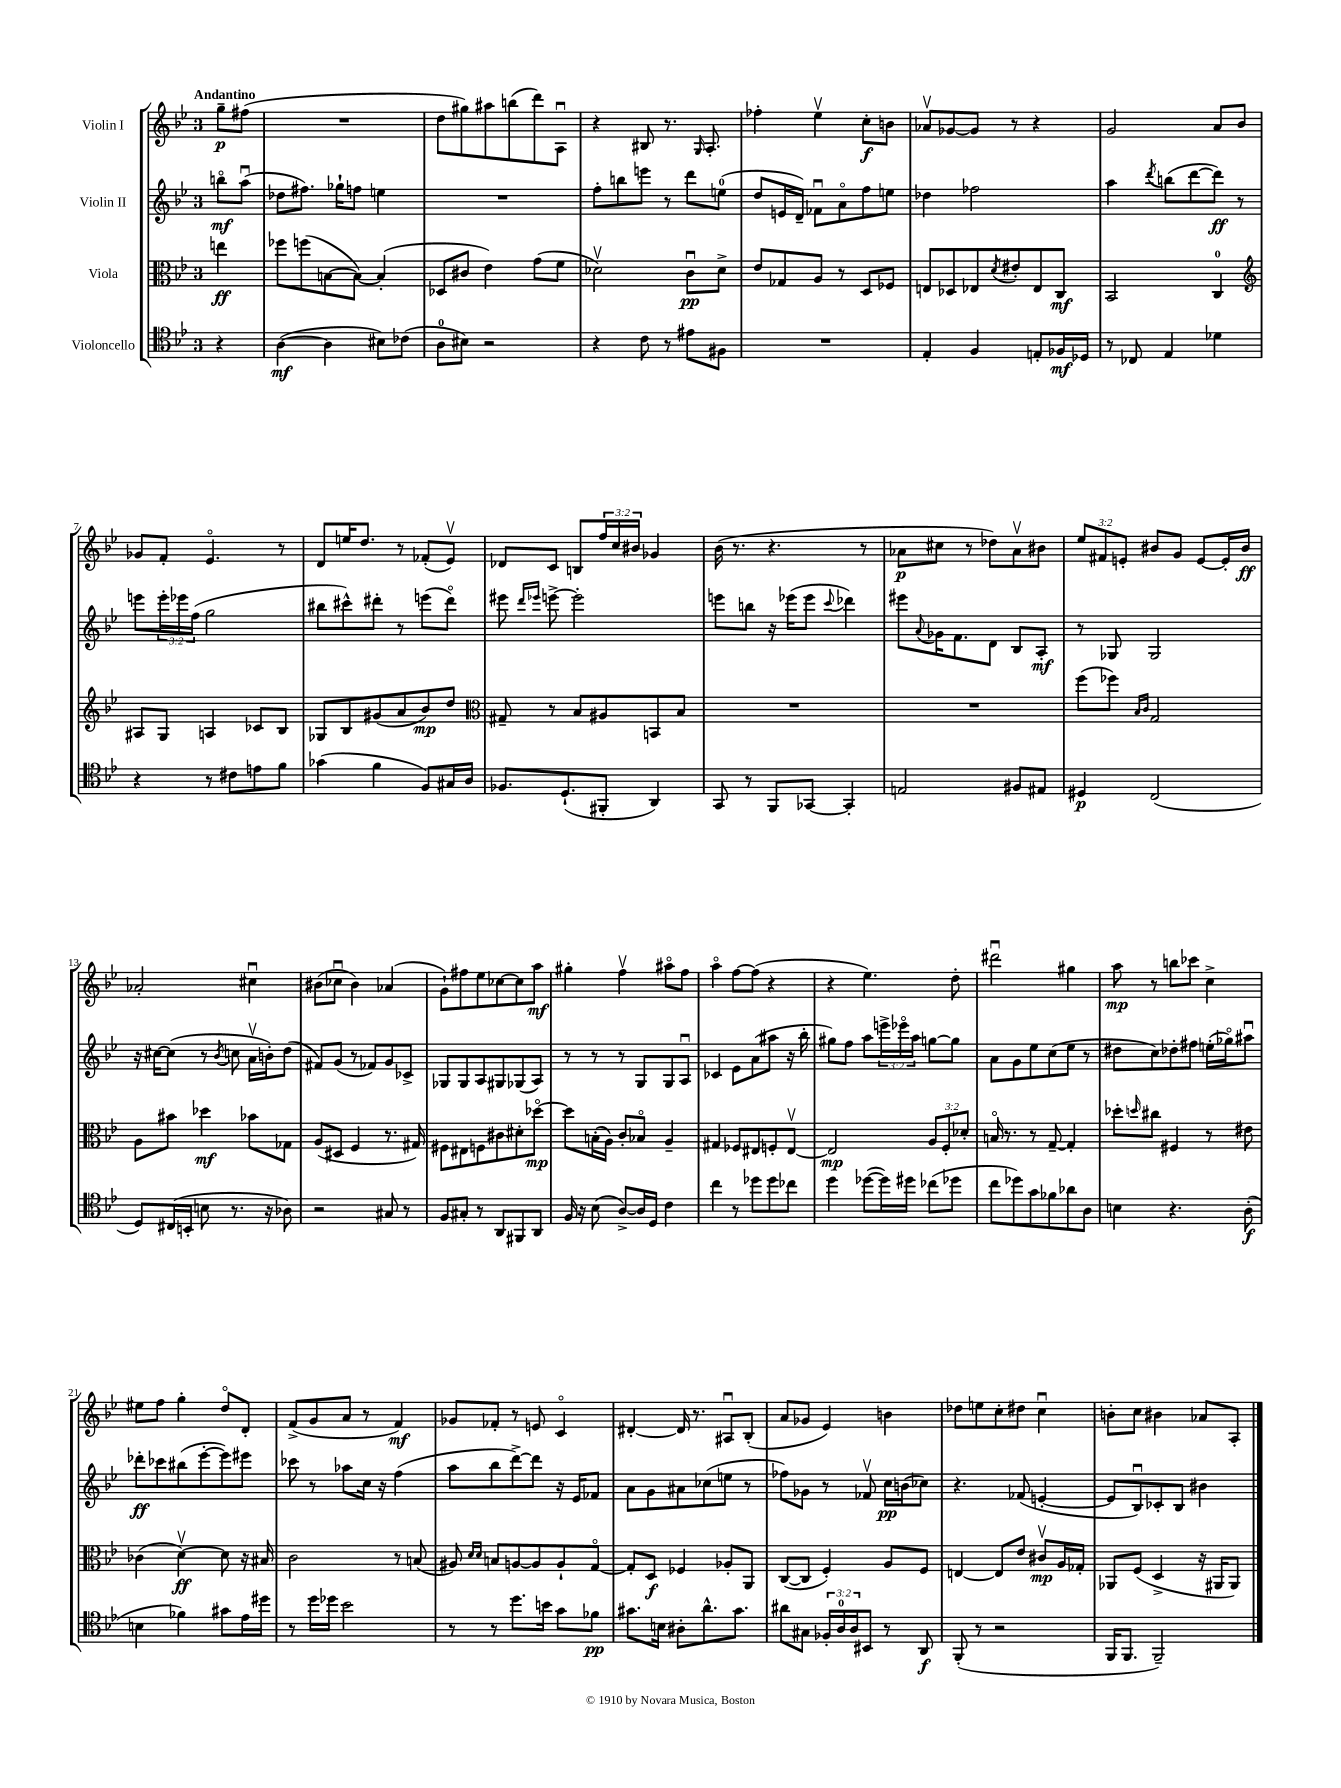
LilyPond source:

<<
\new StaffGroup <<
\new Staff = "s0" \with { instrumentName = "Violin I" } {
    \clef treble \key bes \major \once \override Staff.TimeSignature.style = #'single-digit \time 3/4 \override Staff.TupletNumber.text = #tuplet-number::calc-fraction-text \partial 4 \tempo "Andantino"
    g''8--\p fis''8( |
    R2. |
    d''8 gis''8) ais''8 b''8( d'''8) a8\downbow |
    r4 bis8 r8. \grace { g16 } a8.-. |
    fes''4-. ees''4\upbow c''8-.\f b'8 |
    aes'8\upbow ges'8~ ges'8 r8 r4 |
    g'2 a'8 bes'8 |
    ges'8 f'8-. ees'4.\flageolet r8 |
    d'8 e''16 d''8. r8 fes'8-.( ees'8\upbow) |
    des'8 c'8 b8 \tuplet 3/2 { f''16 c''16 bis'16 } ges'4 |
    bes'16( r8. r4. r8 |
    aes'8\p cis''8 r8 des''8) aes'8\upbow bis'8 |
    \tuplet 3/2 { ees''8 fis'8 e'8-. } bis'8 g'8 e'8~ e'16-. bis'16\ff |
    aes'2-. cis''4\downbow |
    bis'8( ces''8\downbow bis'4) aes'4( |
    g'8-!) fis''8 ees''8 ces''8~ ces''8 a''8\mf |
    gis''4-. f''4\upbow ais''8\flageolet f''8 |
    a''4\flageolet f''8~ f''8( r4 |
    r4 ees''4.) d''8-. |
    dis'''2\downbow gis''4 |
    a''8\mp r8 b''8 ces'''8 c''4-> |
    eis''8 f''8 g''4-. d''8\flageolet d'8-. |
    f'8->( g'8 a'8 r8 f'4\mf) |
    ges'8 fes'8-. r8 e'8 c'4\flageolet |
    dis'4~-. dis'16 r8. ais8\downbow bes8-.( |
    a'8 ges'8 ees'4) b'4 |
    des''8 e''8 c''8-. dis''8 c''4\downbow |
    b'8-. c''8 bis'4 aes'8 a8-. \bar "|." |
}
\new Staff = "s1" \with { instrumentName = "Violin II" } {
    \clef treble \key bes \major \once \override Staff.TimeSignature.style = #'single-digit \time 3/4 \override Staff.TupletNumber.text = #tuplet-number::calc-fraction-text \partial 4
    b''8\flageolet\mf a''8\downbow( |
    des''8 fis''8.) ges''16-! f''8 e''4 |
    R2. |
    f''8-. b''8 e'''8 r8 d'''8 e''8-0( |
    d''8 e'16 d'16--) fes'8\downbow a'8\flageolet f''8 e''8 |
    des''4 fes''2 |
    a''4 \acciaccatura { d'''8 } b''8( d'''8~ d'''8\ff) r8 |
    e'''8 \tuplet 3/2 { e'''16-. ees'''16 f''16( } g''2 |
    bis''8 cis'''8-^) dis'''8-. r8 e'''8( dis'''8\flageolet) |
    eis'''8 \grace { d'''16 ees'''16 } e'''8~-> e'''2-. |
    e'''8 b''8 r16 ees'''16( ees'''8 \appoggiatura { c'''8 } des'''4) |
    eis'''8 \appoggiatura { a'8 } ges'16 f'8. d'8 bes8 a8-.\mf |
    r8 ges8 ges2 |
    r16 cis''16~ cis''8( r8 \acciaccatura { bes'8 } c''8 a'16\upbow b'16-.) d''8( |
    fis'8) g'8( r8 fes'8) g'8 ces'8-> |
    ges8 ges8 a8 gis8 ges8( a8) |
    r8 r8 r8 g8 g8 a8\downbow |
    ces'4 ees'8 a'8( ais''8 r16 bes''16-. |
    gis''8) f''8 a''8 \tuplet 3/2 { e'''16-> ees'''16\flageolet a''16 } g''8~ g''8 |
    a'8 g'8 ees''8 c''8( ees''8 r8 |
    dis''8 c''8) des''8-. fis''8 e''16-.( ges''16\flageolet) ais''8\downbow |
    des'''8-.\ff ces'''8 bis''8( ees'''8~-. ees'''8) eis'''8 |
    ces'''8 r8 aes''8 c''16 r16 f''4( |
    a''8 bes''8 d'''8~->) d'''8 r16 ees'16 fes'8 |
    a'8 g'8 ais'8 ces''8( e''8 r8 |
    fes''8) ges'8 r8 fes'8\upbow c''16\pp b'16( ces''8) |
    r4. fes'8( e'4~-. |
    e'8 bes8\downbow) ces'8-. bes8 bis'4 \bar "|." |
}
\new Staff = "s2" \with { instrumentName = "Viola" } {
    \clef alto \key bes \major \once \override Staff.TimeSignature.style = #'single-digit \time 3/4 \override Staff.TupletNumber.text = #tuplet-number::calc-fraction-text \partial 4
    e''4\ff |
    fes''8 f''8( b8~ b8~) b4-.( |
    des8 cis'8 ees'4) g'8( f'8 |
    des'2\upbow) c'8\downbow\pp des'8-> |
    ees'8 ges8 a8 r8 d8 fes8 |
    e8 des8 ees8 \acciaccatura { d'8 } eis'8-. ees8 c8\mf |
    bes,2 c4-0 |
    \clef treble ais8 g8 a4 ces'8 bes8 |
    ges8 bes8 gis'8( a'8 bes'8\mp) d''8 |
    \clef alto gis8-- r8 bes8 ais8 b,8 bes8 |
    R2. |
    R2. |
    f''8( fes''8) \grace { bes16 c'16 } g2 |
    a8 bis'8 des''4\mf bes'8 ges8 |
    a8( dis8 f4 r8. gis16) |
    fis8 eis8 f8 cis'8 dis'8-. des''8~\flageolet\mp |
    des''8 b16-.( a16) c'8-. bes8\flageolet a4-- |
    gis4 fes8 eis8 f8-. eis8~\upbow |
    eis2\mp \tuplet 3/2 { a8 f8-. des'8-. } |
    b16\flageolet r8. r8 g8~-- g4-. |
    des''8-. \grace { d''16 } cis''8 fis4 r8 eis'8 |
    ces'4( d'4~\upbow\ff) d'8 r16 bis16 |
    c'2 r8 b8( |
    ais8) \grace { d'16 d'16 } b8 a8~ a8 a8-! g8~\flageolet |
    g8-. d8\f fes4 aes8-. a,8 |
    c8~( c8 f4-.) a8 f8 |
    e4~ e8 ees'8 cis'8\upbow\mp a16 ges16-. |
    aes,8 f8( d4-> r16 ais,16 ais,8) \bar "|." |
}
\new Staff = "s3" \with { instrumentName = "Violoncello" } {
    \clef tenor \key bes \major \once \override Staff.TimeSignature.style = #'single-digit \time 3/4 \override Staff.TupletNumber.text = #tuplet-number::calc-fraction-text \partial 4
    r4 |
    a4~\mf( a4 bis8) ces'8( |
    a8-0 bis8) r2 |
    r4 c'8 r8 eis'8 fis8 |
    R2. |
    ees4-. f4 e8-. fes16\mf des16 |
    r8 ces8 ees4 des'4 |
    r4 r8 cis'8 e'8 f'8 |
    ges'4( f'4 f8) gis16 a16 |
    fes8. d8.-!( fis,8-. a,4) |
    g,8 r8 f,8 ges,8~ ges,4-. |
    e2 fis8 eis8 |
    dis4\p c2( |
    d8) cis16( b,16-. b8 r8. r16 aes8) |
    r2 gis8 r8 |
    f8 gis8-. r8 a,8 fis,8 a,8 |
    f16 r16 bes8( a8~->) a16 d16 c'4 |
    c''4 r8 des''8 des''8 ces''8 |
    d''4 des''8~( des''16) dis''16 ces''8( des''8 |
    c''8 des''8) g'8 fes'8 aes'8 a8 |
    b4 r4. a8-.\f( |
    b4 fes'4) gis'8 ees'16 dis''16 |
    r8 d''16 des''16 bes'2 |
    r8 r8 d''8. b'16 g'8 fes'8\pp |
    gis'8. b16 ais8-. a'8.-^ gis'8. |
    ais'8 gis8 \tuplet 3/2 { fes16-. a16-0 a16 } bis,8 r8 a,8\f |
    f,8-.( r8 r2 |
    f,16 f,8. f,2--) \bar "|." |
}
>>
>>
